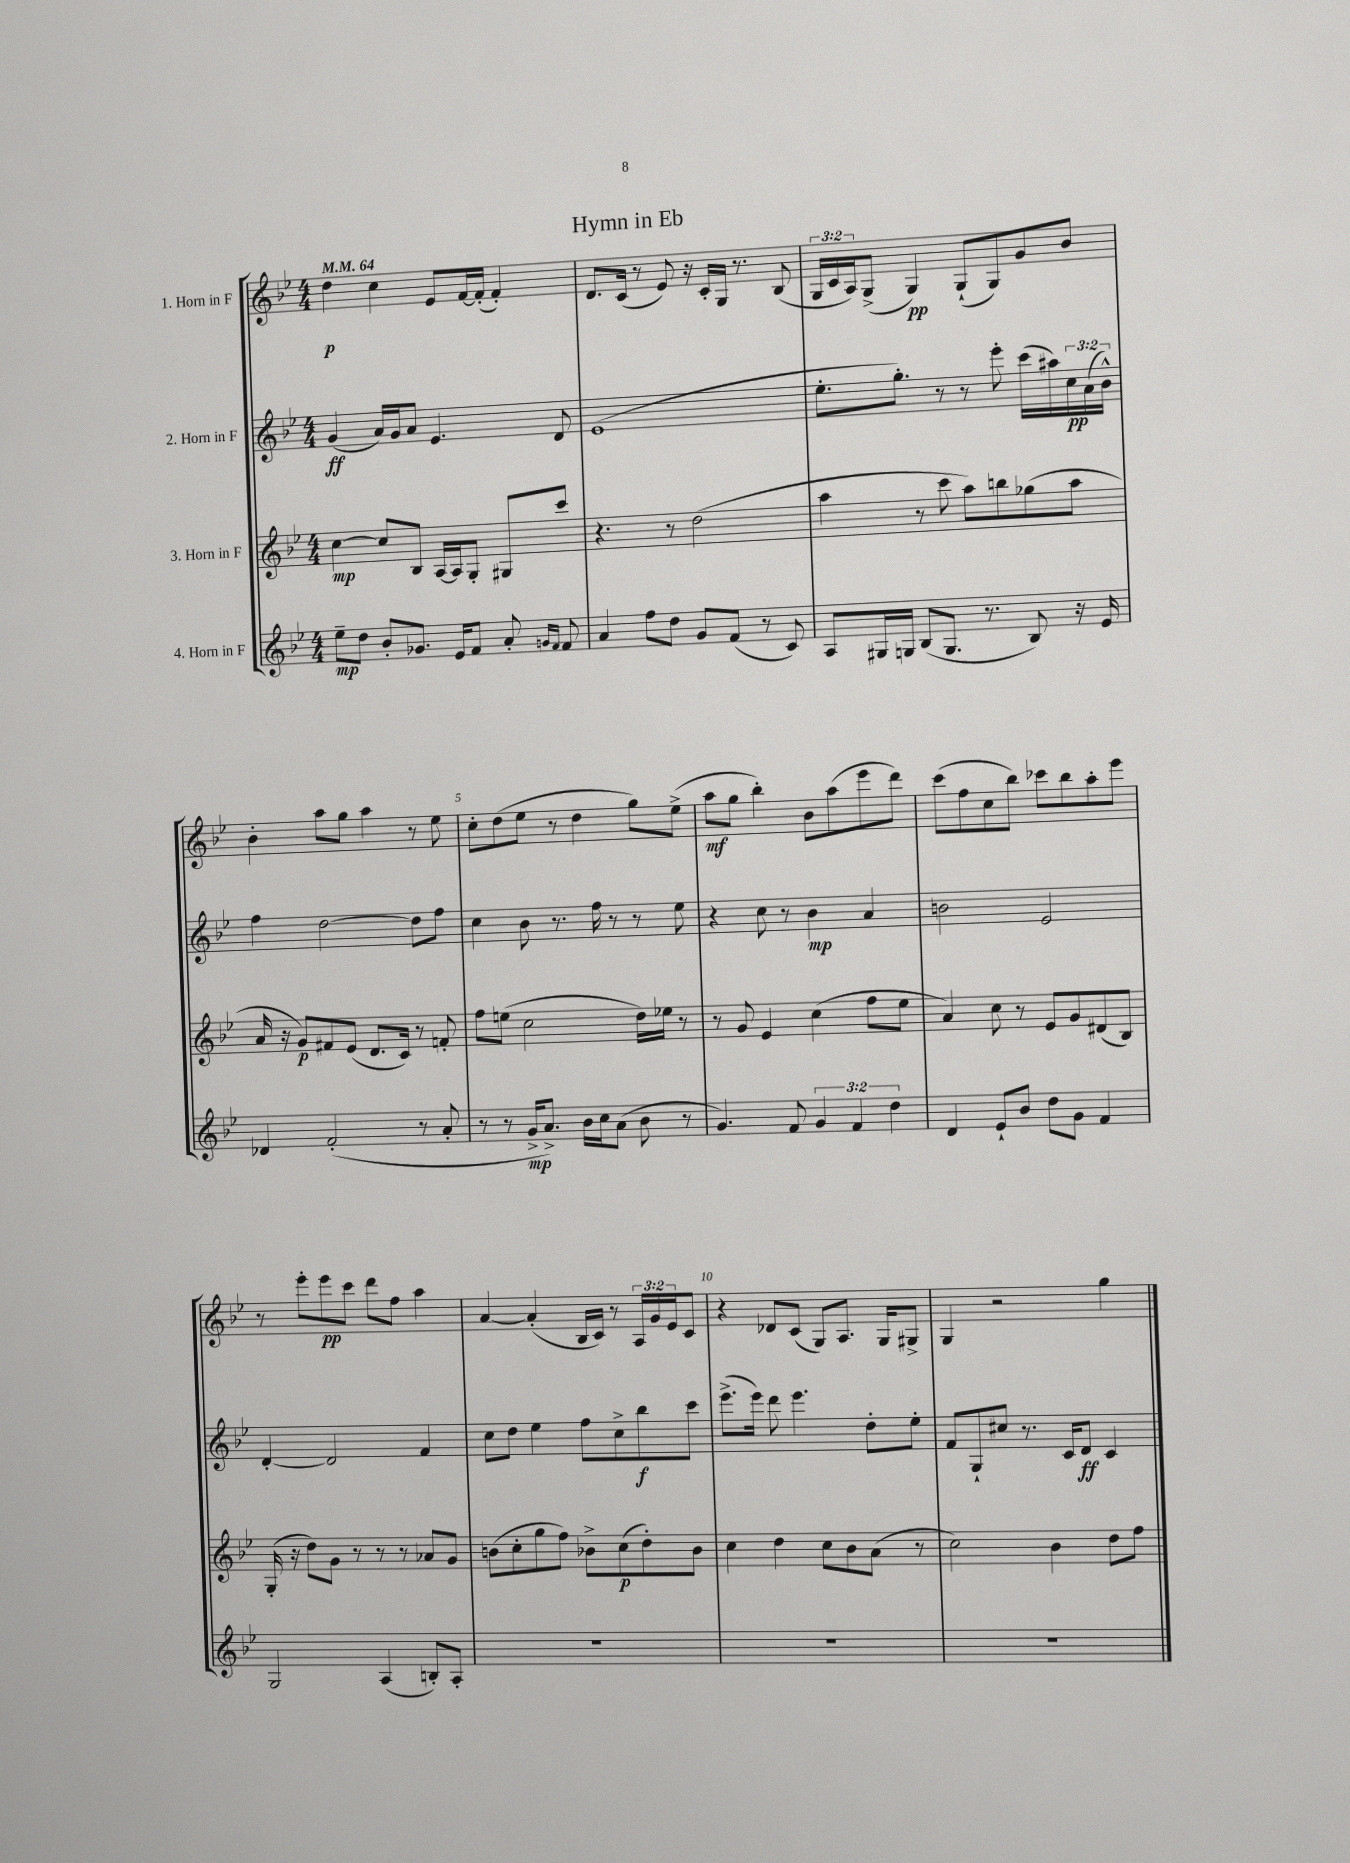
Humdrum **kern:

**kern	**kern	**kern	**kern
*staff4	*staff3	*staff2	*staff1
*clefG2	*clefG2	*clefG2	*clefG2
*k[b-e-]	*k[b-e-]	*k[b-e-]	*k[b-e-]
*M4/4	*M4/4	*M4/4	*M4/4
*MM64	*MM64	*MM64	*MM64
8ee-~\L	[4cc\	(4g/	4dd\
8dd\J	.	.	.
8b-'/L	8cc/]L	16a/LL)	4cc\
.	.	16g/J	.
8.g-/J	8B-/J	8a/J	.
.	[16A/LL	4.e-/	8e-/L
16e-/LK	16A/]J	.	.
8f/J	8G'/J	.	[16f/L
.	.	.	(16f'/]JJ
8a'/	8G#/L	.	4f'/)
16qqg/LL	.	.	.
16qqf/JJ	.	.	.
8f/	8ccc/J	8d/	.
=	=	=	=
4a/	4.r	(1e-	8.d/L
.	.	.	(16c/Jk
8ff\L	.	.	8r
8dd\J	8r	.	8e-/)
8g/L	(2dd\	.	16r
.	.	.	16c'/LL
(8f/J	.	.	16G/JJ
.	.	.	8.r
8r	.	.	.
8c/)	.	.	(8B-/
=	=	=	=
8A/L	4aa\	8.ee-'\L	24G/LL
.	.	.	24c/
.	.	.	24A/J)
16G#/L	.	.	(8G^/J
16G/JJ	.	8.gg'\J)	.
(8B-/L	8r	.	4G/)
8.G/J	8ccc\	8r	.
.	8aa\L)	8r	(8G`/L
8.r	.	.	.
.	8bb\	8eee-'\	8G/)
8B-/)	(8gg-\	(16ccc\LL	8g/
.	.	16aa#\)	.
16r	8aa\J	24cc\	8b-/J
.	.	(24a\	.
16e-/	.	.	.
.	.	24b-^^\JJ)	.
=	=	=	=
4d-/	16a/	4ff\	4b-'\
.	16r	.	.
.	8g/L)	.	.
(2f'/	8f#/	[2dd\	8aa\L
.	(8e-/J	.	8gg\J
.	8.d/L	.	4aa\
.	16c/Jk)	.	.
8r	8r	8dd\]L	8r
8a'/	8f'/	8ff\J	8ee-\
=	=	=	=
8r	8ff\L	4cc\	8cc'\L
8r	(8ee\J	.	(8dd\
16g^/LK	2cc\	8b-\	8ee-\J
8.a^/J)	.	.	.
.	.	8.r	8r
16b-\LL	.	.	4dd\
16cc\J	.	16ff\	.
(8a\J	.	8r	.
8b-\	16dd\LL)	8r	8gg\L)
.	16ee-\JJ	.	.
8r	8r	8ee-\	(8ee-^\J
=	=	=	=
4.g/)	8r	4r	8aa\L
.	8g/	.	8gg\J
.	4e-/	8cc\	4bb-'\)
8f/	.	8r	.
6g/	(4cc\	4b-\	8b-\L
.	.	.	(8aa\
6f/	.	.	.
.	8ff\L	4a/	8eee-\
6dd\	.	.	.
.	8ee-\J	.	8ddd\J)
=	=	=	=
4d/	4a/)	2b\	(8ccc\L
.	.	.	8ff\
8e-`/L	8cc\	.	8cc\
8b-/J	8r	.	8bb-\J)
8dd\L	8e-/L	2e-/	8ccc-\L
8g\J	8g/	.	8bb-\
4f/	(8d#/	.	8aa'\
.	8B-/J)	.	8eee-\J
=	=	=	=
2G/	(16G'/	[4d'/	8r
.	16r	.	.
.	8dd\L)	.	8eee-'\L
.	8g\J	2d/]	8eee-\
.	8r	.	8ccc\J
(4A/	8r	.	8ddd\L
.	8r	.	8ff\J
8B'/L)	8a-/L	4f/	4aa\
8A'/J	8g/J	.	.
=	=	=	=
1r	(8b\L	8cc\L	[4a/
.	8cc'\	8dd\J	.
.	8gg\	4ee-\	(4a'/]
.	8ff\J)	.	.
.	8b-^\L	8ff\L	16B-/LL
.	.	.	16c/JJ)
.	(8cc\	8cc^\	8r
.	8dd'\)	8bb-\	24A/LL
.	.	.	24g/
.	.	.	24e-/J
.	8b-\J	8ccc\J	8c/J
=	=	=	=
1r	4cc\	(8.eee-^\L	4r
.	.	16eee-\Jk)	.
.	4dd\	8ddd\	8d-/L
.	.	4.eee-\	(8c/J
.	8cc\L	.	8G/L)
.	8b-\	.	8.A/J
.	(8a\J	8dd'\L	.
.	.	.	16G/LK
.	8r	8ee-'\J	8G#^/J
=	=	=	=
1r	2cc\)	8f/L	4G/
.	.	8G`/	.
.	.	8cc#/J	2r
.	.	8.r	.
.	4b-\	.	.
.	.	16c/LK	.
.	.	8d/J	.
.	8dd\L	4c/	4gg\
.	8ff\J	.	.
==	==	==	==
*-	*-	*-	*-
